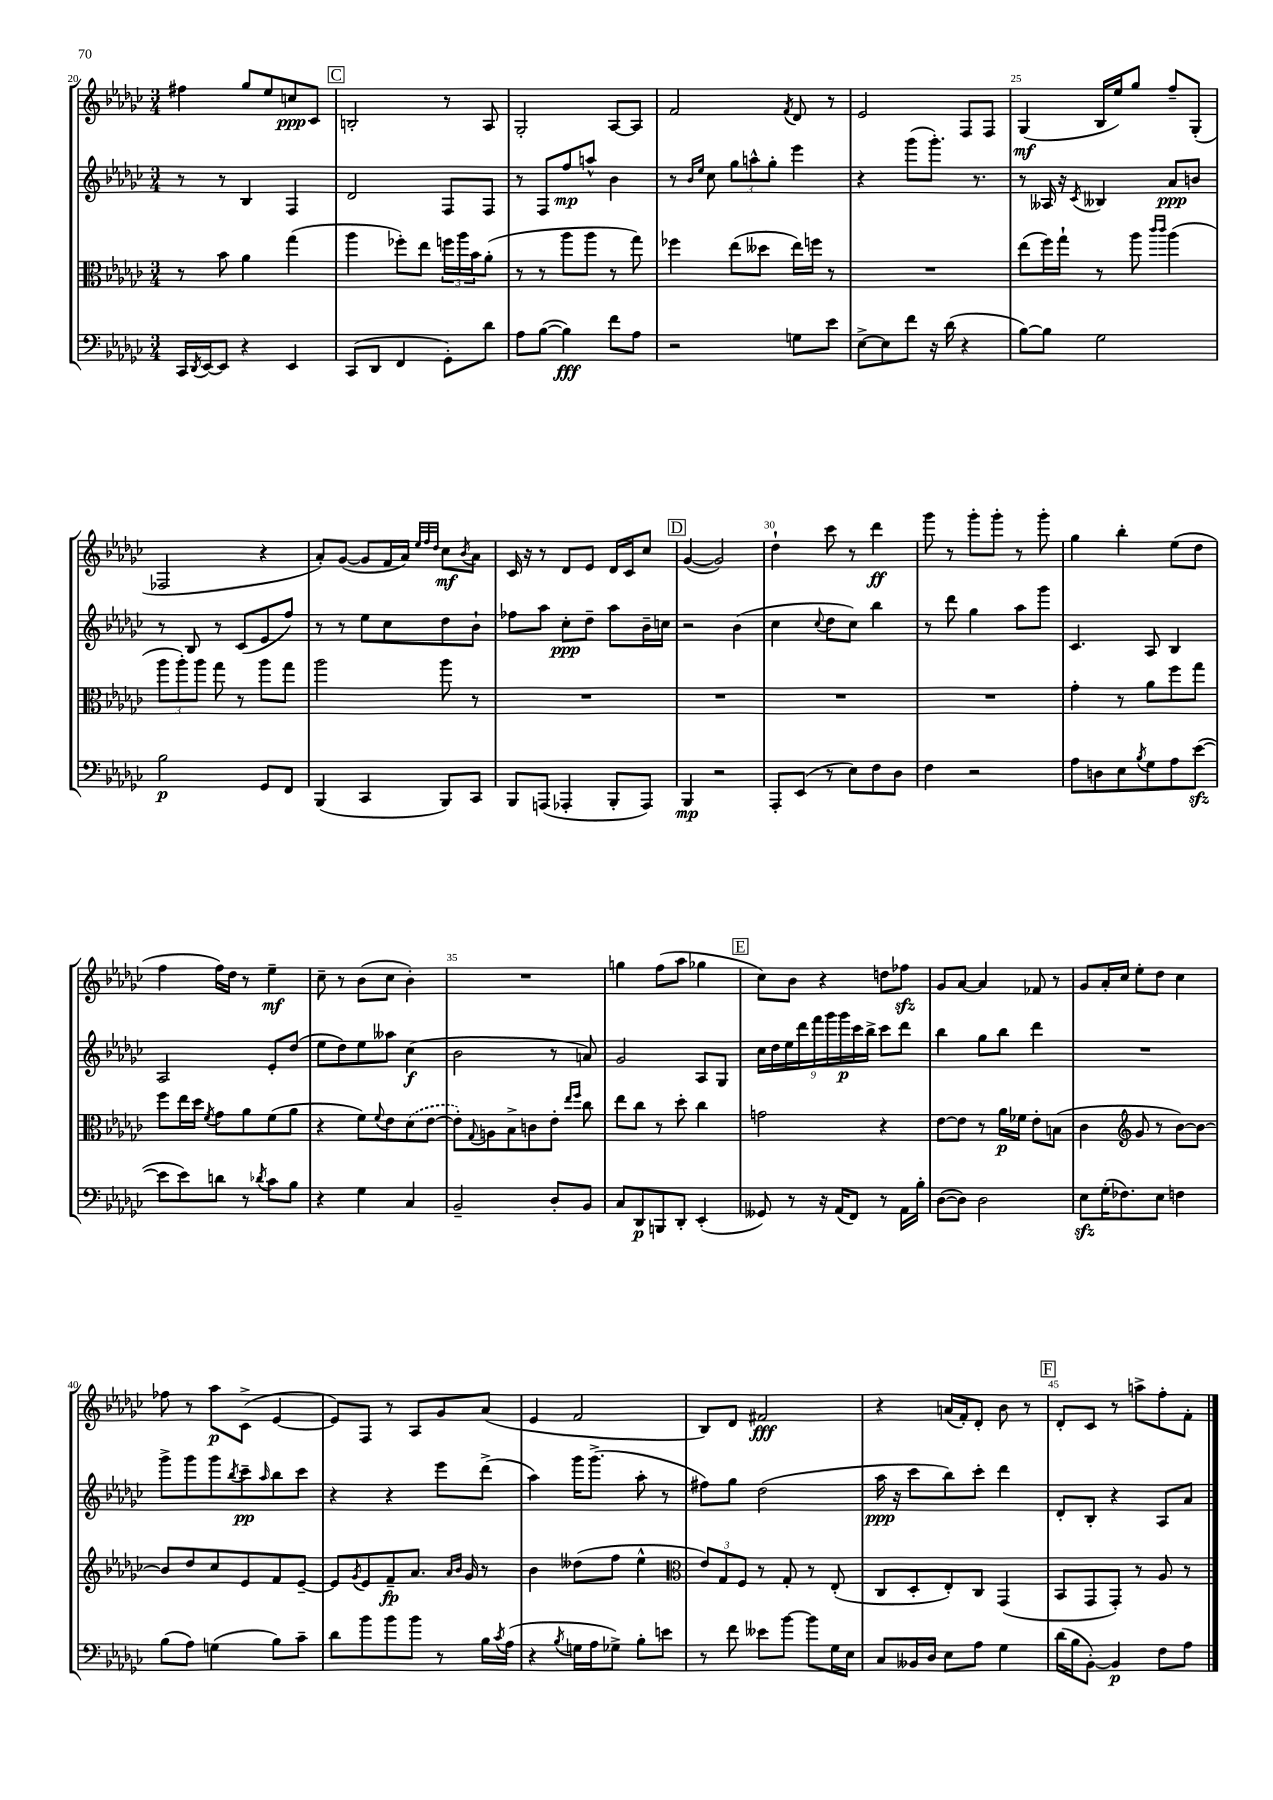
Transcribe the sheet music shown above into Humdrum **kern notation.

**kern	**kern	**kern	**kern
*staff4	*staff3	*staff2	*staff1
*clefF4	*clefC3	*clefG2	*clefG2
*k[b-e-a-d-g-c-]	*k[b-e-a-d-g-c-]	*k[b-e-a-d-g-c-]	*k[b-e-a-d-g-c-]
*M3/4	*M3/4	*M3/4	*M3/4
16CC-	8r	8r	4ff#
8qDD-	.	.	.
[16EE-	.	.	.
8EE-]	8b-	8r	.
4r	4a-	4B-	8gg-
.	.	.	8ee-
4EE-	(4gg-	4F	8cc
.	.	.	8c-
=	=	=	=
(8CC-	4aa-	2d-	2B'
8DD-	.	.	.
4FF	8ff-')	.	.
.	8ee-	.	.
8GG-')	24ff	8F	8r
.	24aa-	.	.
.	24b-	.	.
8d-	(8a-'	8F	8A-
=	=	=	=
8A-	8r	8r	2G-'
([8B-	8r	8F	.
4B-])	8aa-	8ff	.
.	8aa-	8aa^^	.
8f	8r	4b-	[8A-
8A-	8gg-)	.	8A-]
=	=	=	=
2r	4ff-	8r	2f
.	.	16qqb-	.
.	.	16qqee-	.
.	.	8cc-	.
.	(8ee-	12gg-	.
.	.	12aa^^	.
.	8dd--	.	.
.	.	12gg-'	.
.	.	.	8qf
8G	16ee-)	4eee-	8d-
.	16ff	.	.
8e-	8r	.	8r
=	=	=	=
[8E-^	2.r	4r	2e-
8E-]	.	.	.
8f	.	(8ggg-	.
16r	.	8.ggg-')	.
(16d-	.	.	.
4r	.	.	8F
.	.	8.r	.
.	.	.	8F
=	=	=	=
[8B-)	(8ee-	8r	(4G-
8B-]	16ff)	16A--	.
.	16gg-`	16r	.
.	.	8qc-	.
2G-	8r	4B--	16B-
.	.	.	16ee-)
.	8aa-	.	8gg-
.	16qqccc-	.	.
.	16qqccc-	.	.
.	(4aa-	8a-	8ff~
.	.	8b	(8G-'
=	=	=	=
2B-	12aa-	8r	2F-
.	12aa-')	.	.
.	.	8B-	.
.	12aa-	.	.
.	8gg-	8r	.
.	8r	(8c-	.
8GG-	8aa-	8e-	4r
8FF	8gg-	8ff)	.
=	=	=	=
(4BBB-	2aa-	8r	8a-')
.	.	8r	([8g-
4CC-	.	8ee-	8g-]
.	.	8cc-	16f
.	.	.	16a-)
.	.	.	32qqee-
.	.	.	32qqff
.	.	.	32qqdd-
8BBB-)	8aa-	8dd-	8cc-
.	.	.	8qb-
8CC-	8r	8b-`	8a-
=	=	=	=
8BBB-	2.r	8ff-	16c-
.	.	.	16r
(8AAA	.	8aa-	8r
4AAA-'	.	8cc-'	8d-
.	.	8dd-~	8e-
8BBB-'	.	8aa-	16d-
.	.	.	16c-
8AAA-)	.	16b-~	8cc-
.	.	16cc	.
=	=	=	=
4BBB-	2.r	2r	([4g-
2r	.	.	2g-])
.	.	(4b-	.
=	=	=	=
8AAA-'	2.r	4cc-	4dd-`
(8EE-	.	.	.
.	.	8qqcc-	.
8r	.	8dd-	8ccc-
8E-)	.	8cc-)	8r
8F	.	4bb-	4ddd-
8D-	.	.	.
=	=	=	=
4F	2.r	8r	8ggg-
.	.	8ddd-	8r
2r	.	4gg-	8ggg-'
.	.	.	8ggg-'
.	.	8aa-	8r
.	.	8ggg-	8ggg-'
=	=	=	=
8A-	4g-'	4.c-	4gg-
8D	.	.	.
8E-	8r	.	4bb-'
8qB-	.	.	.
8G-	8a-	8A-	.
8A-	8ff	4B-	(8ee-
([8e-	8gg-	.	8dd-
=	=	=	=
8e-]	8ff	2A-	4ff
8e-)	16ee-	.	.
.	16dd-	.	.
.	8qf	.	.
8d	8g-	.	16ff)
.	.	.	16dd-
8r	8a-	.	8r
8qd-	.	.	.
8c-	(8f	8e-'	4ee-~
8B-	8a-	(8dd-	.
=	=	=	=
4r	4r	8ee-	8cc-~
.	.	8dd-)	8r
4G-	8f)	8ee-	(8b-
.	8qqf	.	.
.	8e-	8aa--	8cc-
4C-	(8d-	(4cc-	4b-')
.	[8e-	.	.
=	=	=	=
2BB-~	8e-'])	2b-	2.r
.	8qqG-	.	.
.	8A	.	.
.	8B-^	.	.
.	8c	.	.
8D-'	8e-'	8r	.
.	16qqee-	.	.
.	16qqff	.	.
8BB-	8cc-	8a)	.
=	=	=	=
8C-	8ee-	2g-	4gg
8DD-	8cc-	.	.
8BBB	8r	.	(8ff
8DD-'	8dd-'	.	8aa-
(4EE-'	4cc-	8A-	4gg-
.	.	8G-	.
=	=	=	=
8GG--)	2g	18cc-	8cc-)
.	.	18dd-	.
.	.	18ee-	.
8r	.	.	8b-
.	.	18ddd-	.
.	.	18fff	.
16r	.	.	4r
.	.	18ggg-	.
(16AA-	.	.	.
.	.	18ggg-	.
8FF)	.	.	.
.	.	18ccc-	.
.	.	18bb-^	.
8r	4r	8ccc-	8dd
16AA-	.	8ddd-	8ff-
16B-'	.	.	.
=	=	=	=
([8D-	[8e-	4bb-	8g-
8D-])	8e-]	.	[8a-
2D-	8r	8gg-	4a-]
.	16a-	8bb-	.
.	16f-	.	.
.	8e-'	4ddd-	8f-
.	(8B	.	8r
=	=	=	=
8E-	4c-	2.r	8g-
(16G-'	.	.	16a-'
8.F-)	.	.	16cc-
*	*clefG2	*	*
.	8g-	.	8ee-'
8E-	8r	.	8dd-
4F	[8b-)	.	4cc-
.	8b-_	.	.
=	=	=	=
(8B-	8b-]	8ggg-^	8ff-
8A-)	8dd-	8ggg-	8r
(4G	8cc-	8ggg-	8aa-
.	.	8qbb-	.
.	8e-	8ccc-~	(8c-^
.	.	16qqaa-	.
8B-)	8f	8bb-	[4e-
8c-~	[8e-~	8ccc-	.
=	=	=	=
8d-	8e-]	4r	8e-])
.	8qg-	.	.
8b-	8e-	.	8F
8b-	8f~	4r	8r
8b-	8.a-	.	8A-
8r	.	8eee-	8g-
.	16qqa-	.	.
.	16qqb-	.	.
.	16g-	.	.
16B-	8r	(8ddd-^	(8a-
8qc-	.	.	.
(16A-	.	.	.
=	=	=	=
4r	4b-	4aa-)	4e-
8qB-	.	.	.
16G	(8dd--	16ggg-	2f
16A-	.	(8.ggg-^	.
8G-^)	8ff	.	.
8B-'	4ee-^^	8aa-'	.
8e	.	8r	.
=	=	=	=
*	*clefC3	*	*
8r	12e-)	8ff#)	8B-)
.	12G-	.	.
8f	.	8gg-	8d-
.	12F	.	.
8e--	8r	(2dd-	2f#
[8b-	8G-'	.	.
8b-]	8r	.	.
16G-	(8E-'	.	.
16E-	.	.	.
=	=	=	=
8C-	8C-	16aa-	4r
.	.	16r	.
16BB--	8D-'	8ccc-	.
16D-	.	.	.
8E-	8E-')	8bb-)	(16a
.	.	.	16f')
8A-	8C-	8ccc-'	8d-'
4G-	(4GG-	4ddd-	8b-
.	.	.	8r
=	=	=	=
(16d-	8BB-	8d-'	8d-'
16B-	.	.	.
[8BB-')	8GG-	8B-'	8c-
4BB-]	8GG-')	4r	8r
.	8r	.	8aa^
8F	8A-	8A-	8ff'
8A-	8r	8a-	8f'
==	==	==	==
*-	*-	*-	*-
